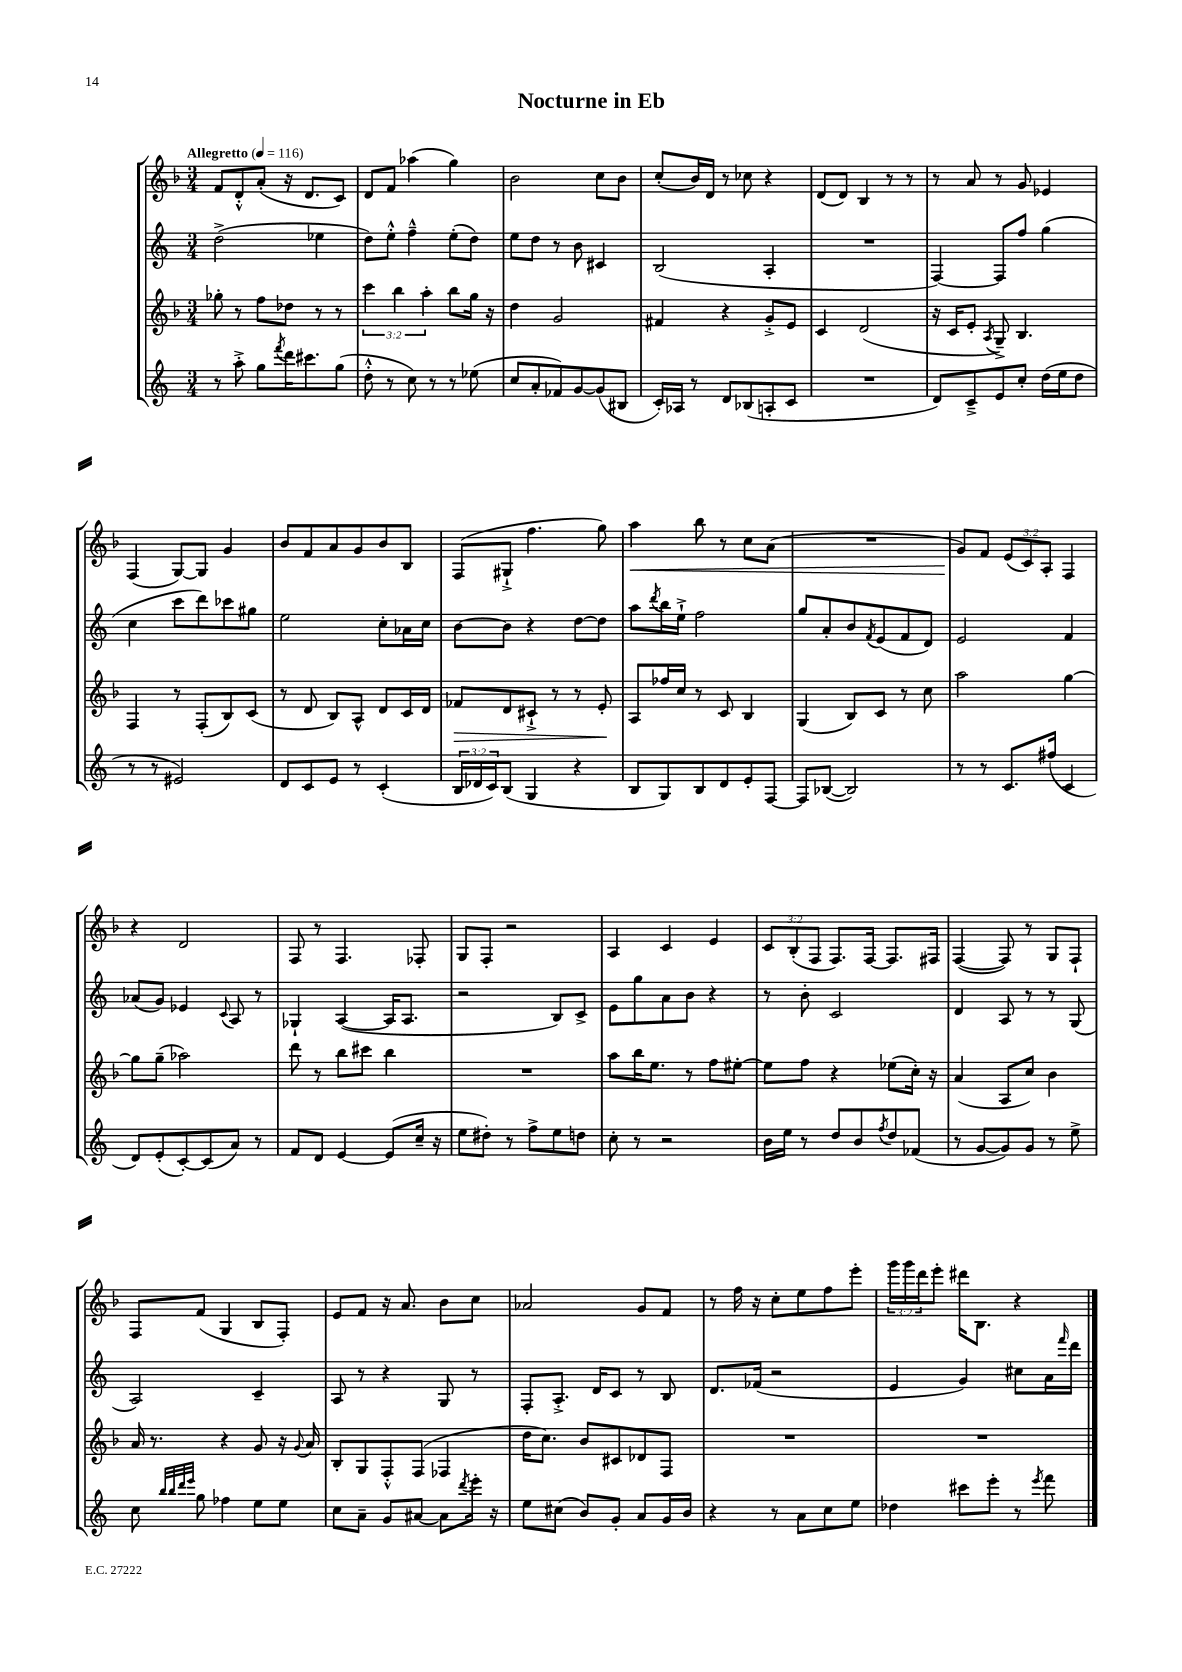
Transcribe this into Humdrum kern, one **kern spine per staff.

**kern	**kern	**kern	**kern
*staff4	*staff3	*staff2	*staff1
*clefG2	*clefG2	*clefG2	*clefG2
*k[]	*k[b-]	*k[]	*k[b-]
*M3/4	*M3/4	*M3/4	*M3/4
*MM116	*MM116	*MM116	*MM116
8r	8gg-'\	(2dd^\	8f/L
8aa'^\	8r	.	8d'^^/
8gg\L	8ff\L	.	(8a'/J
8qfff/	.	.	.
16ddd\K	8dd-\J	.	16r
8.ccc#\	.	.	8.d/L
.	8r	4ee-\	.
(8gg\J	8r	.	8c/J)
=	=	=	=
8dd'^^\	6ccc\	8dd\L)	8d/L
8r	.	8ee'^^\J	8f/J
.	6bb-\	.	.
8cc\)	.	4ff~^^\	(4aa-\
.	6aa'\	.	.
8r	.	.	.
8r	8bb-\L	(8ee'\L	4gg\)
(8ee-\	16gg\Jk	8dd\J)	.
.	16r	.	.
=	=	=	=
8cc/L	4dd\	8ee\L	2b-\
8a'/	.	8dd\J	.
8f-/)	2g/	8r	.
[8g/	.	8b\	.
(8g/]	.	4c#/	8cc\L
8B#/J	.	.	8b-\J
=	=	=	=
16c'/LL)	4f#/	(2B/	(8cc'/L
16A-/JJ	.	.	.
8r	.	.	16b-/L)
.	.	.	16d/JJ
8d/L	4r	.	8r
(8B-/	.	.	8cc-\
8A'/	8g'^/L	4A'/	4r
8c/J	8e/J	.	.
=	=	=	=
2.r	4c/	2.r	(8d/L
.	.	.	8d/J)
.	(2d/	.	4B-/
.	.	.	8r
.	.	.	8r
=	=	=	=
8d/L)	16r	[4F/)	8r
.	16c/LK	.	.
8c~^/	8e'/J	.	8a/
.	8qA/	.	.
8e/	8G~^/)	8F/]L	8r
8cc'/J	4.B-/	8ff/J	8g/
(16dd\LL	.	(4gg\	4e-/
16ee\J	.	.	.
8dd\J	.	.	.
=	=	=	=
8r	4F/	4cc\	(4F/
8r	.	.	.
2e#/)	8r	8ccc\L	[8G/L)
.	(8F'/L	8ddd\)	8G/]J
.	8B-/)	8ccc-\	4g/
.	(8c/J	8gg#\J	.
=	=	=	=
8d/L	8r	2ee\	8b-/L
8c/	8d/	.	8f/
8e/J	8B-/L)	.	8a/
8r	8A^^/J	.	8g/
(4c'/	8d/L	8cc'\L	8b-/
.	16c/L	16a-\L	8B-/J
.	16d/JJ	16cc\JJ	.
=	=	=	=
24B/LL	8f-/L	[8b\L	(8F/L
24d-/	.	.	.
24c/J)	.	.	.
(8B/J	8d/	8b\]J	8G#`^/J
4G/	8c#`^/J	4r	4.ff\
.	8r	.	.
4r	8r	[8dd\L	.
.	8e'/	8dd\]J	8gg\)
=	=	=	=
8B/L	8A/L	8aa\L	4aa\
.	.	8qddd/	.
8G/)	16ff-/L	16bb\L	.
.	16cc/JJ	16ee`^\JJ	.
8B/	8r	2ff\	8bb-\
8d/	8c/	.	8r
8e'/	4B-/	.	8cc\L
[8F/J	.	.	(8a\J
=	=	=	=
8F/]L	(4G/	8gg/L	2.r
([8B-/J	.	8a'/	.
2B-/])	8B-/L)	8b/	.
.	.	8qf/	.
.	8c/J	(8e/	.
.	8r	8f/	.
.	8cc\	8d/J)	.
=	=	=	=
8r	2aa\	2e/	8g/L)
8r	.	.	8f/J
8.c/L	.	.	(12e/L
.	.	.	12c/)
.	.	.	12A'/J
(16ff#/Jk	.	.	.
4c/	[4gg\	4f/	4F/
=	=	=	=
8d/L)	8gg\]L	(8a-/L	4r
(8e'/	(8gg~\J	8g/J)	.
[8c'/)	2aa-\)	4e-/	2d/
(8c/]	.	.	.
.	.	8qqc/	.
8a/J)	.	8A/	.
8r	.	8r	.
=	=	=	=
8f/L	8ddd\	4G-`/	8F/
8d/J	8r	.	8r
[4e/	8bb-\L	([4A/	4.F/
.	8ccc#\J	.	.
(8e/]L	4bb-\	16A/]LK	.
.	.	8.A/J	.
16cc~/Jk	.	.	8F-'/
16r	.	.	.
=	=	=	=
8ee\L	2.r	2r	8G/L
8dd#'\J)	.	.	8F'/J
8r	.	.	2r
8ff^\L	.	.	.
8ee\	.	8B/L)	.
8dd\J	.	8c^/J	.
=	=	=	=
8cc'\	8aa\L	8e\L	4A/
8r	16bb-\K	8gg\	.
.	8.ee\J	.	.
2r	.	8a\	4c/
.	8r	8b\J	.
.	8ff\L	4r	4e/
.	[8ee#'\J	.	.
=	=	=	=
16b\LL	8ee#\]L	8r	12c/L
16ee\JJ	.	.	.
.	.	.	(12B-'/
8r	8ff\J	8b'\	.
.	.	.	12F/J
8dd/L	4r	2c/	8.F/L)
8b/	.	.	.
.	.	.	[16F/Jk
8qff/	.	.	.
8dd/	(8ee-\L	.	8.F/]L
(8f-/J	16cc'\Jk)	.	.
.	16r	.	16F#/Jk
=	=	=	=
8r	(4a/	4d/	([4F/
[8g/L	.	.	.
8g/])	8A/L	8A/	8F/])
8g/J	8cc/J)	8r	8r
8r	4b-\	8r	8G/L
8ee^\	.	(8G/	8F`/J
=	=	=	=
8cc\	16a/	2A/)	8F/L
.	8.r	.	.
32qqbb/LLL	.	.	.
32qqbb/	.	.	.
32qqddd/	.	.	.
32qqeee/JJJ	.	.	.
8gg\	.	.	(8f/J
4ff-\	4r	.	4G/
8ee\L	8g/	4c~/	8B-/L
8ee\J	16r	.	8F'/J)
.	8qqg/	.	.
.	16a/	.	.
=	=	=	=
8cc\L	8B-'/L	8A/	8e/L
8a~\J	8G/	8r	8f/J
8g/L	8F'^^/	4r	16r
.	.	.	8.a/
[8a#/J	(8F/J	.	.
8a#\]L	4F-/	8G/	8b-\L
8qddd/	.	.	.
16eee'\Jk	.	8r	8cc\J
16r	.	.	.
=	=	=	=
8ee\L	16dd\LK	8F'/L	2a-/
.	8.cc\J)	.	.
(8cc#\J	.	8.A'^/J	.
8b/L)	8b-/L	.	.
.	.	16d/LK	.
8g'/J	8c#/	8c/J	.
8a/L	8d-/	8r	8g/L
16g/L	8F/J	8B/	8f/J
16b/JJ	.	.	.
=	=	=	=
4r	2.r	8.d/L	8r
.	.	.	16ff\
.	.	(16f-/Jk	16r
8r	.	2r	8cc'\L
8a\L	.	.	8ee\
8cc\	.	.	8ff\
8ee\J	.	.	8eee'\J
=	=	=	=
4dd-\	2.r	4e/	24ggg\LL
.	.	.	24ggg\
.	.	.	24ddd\J
.	.	.	8eee'\J
8ccc#\L	.	4g/)	16ddd#\LK
.	.	.	8.B-\J
8eee'\J	.	.	.
8r	.	8cc#\L	4r
8qeee/	.	.	.
8fff\	.	16a\L	.
.	.	16qqfff/	.
.	.	16ddd\JJ	.
==	==	==	==
*-	*-	*-	*-
